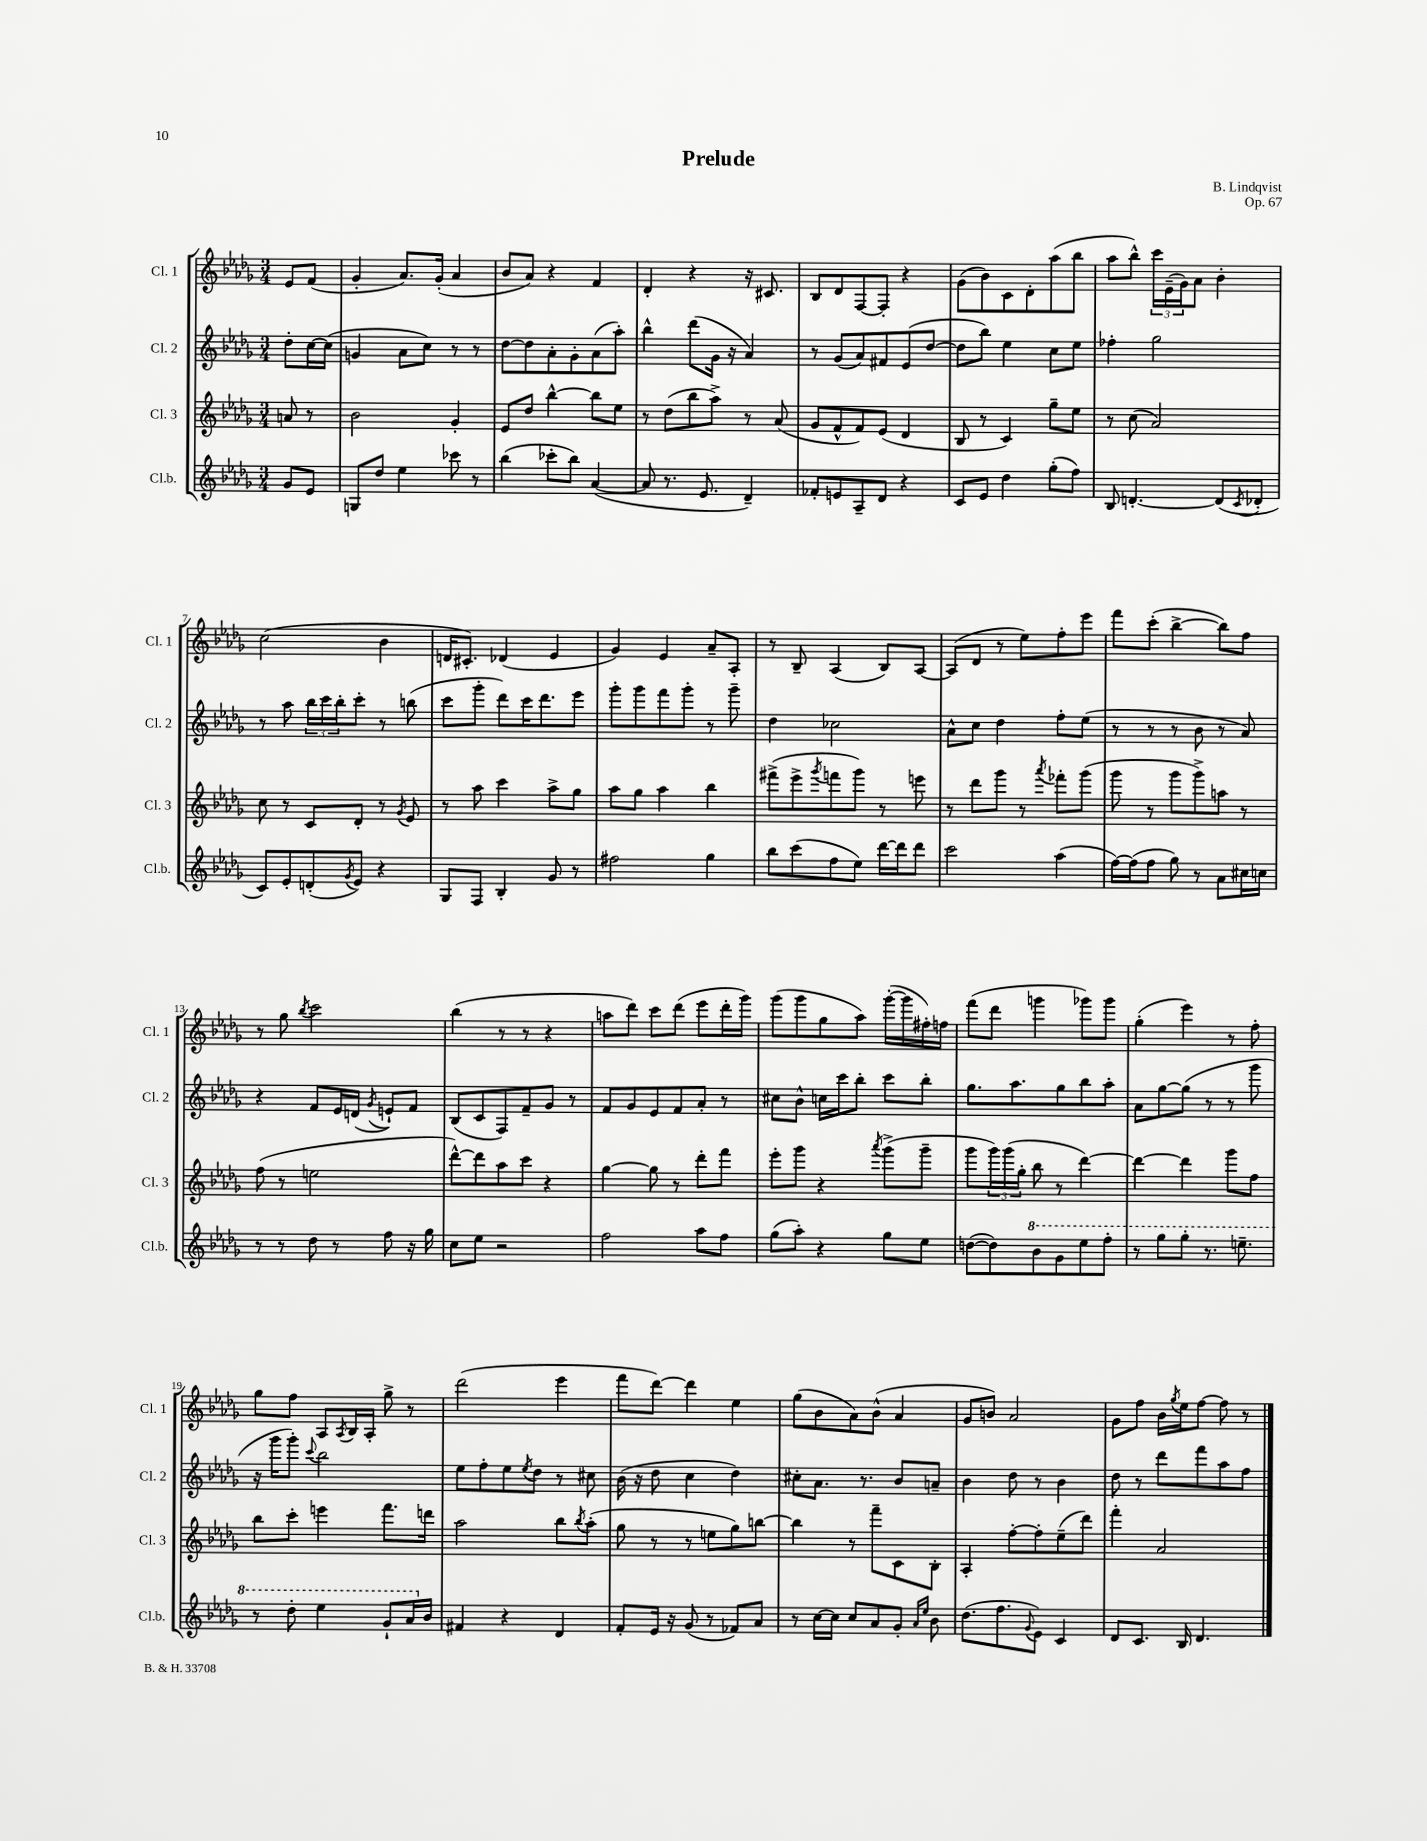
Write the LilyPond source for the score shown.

\header { title = "Prelude" composer = "B. Lindqvist" opus = "Op. 67" }
<<
\new StaffGroup <<
\new Staff = "s0" \with { instrumentName = "Cl. 1" shortInstrumentName = "Cl. 1" } {
    \clef treble \key des \major \numericTimeSignature \time 3/4 \partial 4
    ees'8 f'8( |
    ges'4-. aes'8.) ges'16-.( aes'4 |
    bes'8 aes'8) r4 f'4 |
    des'4-. r4 r16 cis'8. |
    bes8 des'8 f8~ f8-. r4 |
    ges'8( bes'8) c'8 des'8-. aes''8( bes''8 |
    aes''8 bes''8-^) \tuplet 3/2 { c'''16 ees'16--( ges'16) } aes'8 bes'4-. |
    c''2( bes'4 |
    d'16 cis'8.-.) des'4( ees'4 |
    ges'4) ees'4 aes'8-- aes8-. |
    r8 bes8-- aes4( bes8) aes8~ |
    aes8( des'8 r8 ees''8) f''8-. ees'''8 |
    f'''8 c'''8-.( bes''4~-> bes''8) f''8 |
    r8 ges''8 \acciaccatura { bes''8 } c'''2 |
    bes''4( r8 r8 r4 |
    a''8 des'''8) c'''8 des'''8( ees'''8 des'''16-. ges'''16) |
    ges'''8( ges'''8 ges''8 aes''8) ges'''16~-.( ges'''16 fis''16-.) f''16 |
    f'''8( des'''8 g'''4 ges'''8) ges'''8 |
    ges''4-.( ees'''4) r8 f''8-. |
    ges''8 f''8 aes8 \acciaccatura { aes8 } bes16 aes16-. ges''8-> r8 |
    des'''2( ees'''4 |
    f'''8 des'''8~) des'''4 ees''4 |
    ges''8( bes'8 aes'8) bes'8-^( aes'4 |
    ges'8 b'8) aes'2 |
    ges'8 f''8 bes'16 \acciaccatura { ges''8 } ees''16 f''8~ f''8 r8 \bar "|." |
}
\new Staff = "s1" \with { instrumentName = "Cl. 2" shortInstrumentName = "Cl. 2" } {
    \clef treble \key des \major \numericTimeSignature \time 3/4 \partial 4
    des''8-. c''16~ c''16( |
    g'4 aes'8 c''8) r8 r8 |
    des''8~ des''8 aes'8-. ges'8-. aes'8( aes''8-.) |
    bes''4-^ des'''8( ges'16 r16 aes'4) |
    r8 ges'8( aes'8) fis'8 ees'8( des''8~ |
    des''8 bes''8) ees''4 c''8 ees''8 |
    fes''4-. ges''2 |
    r8 aes''8 \tuplet 3/2 { bes''16 c'''16 bes''16-. } c'''8-. r8 b''8( |
    c'''8 ges'''8-. des'''8) c'''16 des'''8. ees'''8 |
    ges'''8-. ges'''8 f'''8 ges'''8-. r8 ges'''8-- |
    des''4 ces''2 |
    aes'8-^ c''8 des''4 f''8-. ees''8( |
    r8 r8 r8 bes'8 r8 aes'8) |
    r4 f'8 ees'16 d'16( \acciaccatura { ges'8 } e'8-!) f'8 |
    bes8( c'8 f8) f'8-- ges'8 r8 |
    f'8 ges'8 ees'8 f'8 aes'8-. r8 |
    cis''8 bes'8-^ c''16 c'''16 bes''8-. c'''8 bes''8-. |
    ges''8. aes''8. ges''8 bes''8 aes''8-. |
    aes'8 ges''8~ ges''8( r8 r8 ges'''8 |
    r16 ges'''16 ges'''8-.) \appoggiatura { c'''8 } bes''2 |
    ees''8 f''8-. ees''8 \acciaccatura { ees''8 } des''8 r8 cis''8 |
    bes'16( r16 des''8 c''4 des''4) |
    cis''8-. aes'8. r8. bes'8 a'8-- |
    bes'4 des''8 r8 bes'4 |
    des''8 r8 des'''8 f'''8 aes''8 f''8 \bar "|." |
}
\new Staff = "s2" \with { instrumentName = "Cl. 3" shortInstrumentName = "Cl. 3" } {
    \clef treble \key des \major \numericTimeSignature \time 3/4 \partial 4
    a'8 r8 |
    bes'2 ges'4-. |
    ees'8 des''8 bes''4~-^ bes''8 ees''8 |
    r8 des''8( bes''8 aes''8->) r8 aes'8( |
    ges'8 f'8-^ f'8) ees'8( des'4 |
    bes8 r8 c'4) ges''8-- ees''8 |
    r8 c''8( aes'2) |
    c''8 r8 c'8 des'8-. r8 \acciaccatura { ges'8 } ees'8 |
    r8 aes''8 c'''4 aes''8-> ges''8 |
    aes''8 ges''8 aes''4 bes''4 |
    fis'''8->( ees'''8-> \acciaccatura { ges'''8 } f'''8 ges'''8) r8 e'''8 |
    r8 des'''8 ges'''8 r8 \acciaccatura { aes'''8 } fes'''8-. ges'''8( |
    ges'''8 r8 ges'''8 ges'''8->) a''8 r8 |
    f''8( r8 e''2 |
    des'''8~-^) des'''8 aes''8 c'''8 r4 |
    ges''4~ ges''8 r8 des'''8-. f'''8 |
    ees'''8-. ges'''8 r4 \acciaccatura { aes'''8 } ges'''8->( ges'''8-- |
    ges'''8 \tuplet 3/2 { ges'''16) ges'''16( ges''16-. } bes''8 r8 des'''4~) |
    des'''4~ des'''4 ges'''8 f''8 |
    bes''8 c'''8-. e'''4 f'''8. d'''16 |
    aes''2 bes''8 \acciaccatura { bes''8 } aes''8-.( |
    ges''8 r8 r8 e''8 ges''8) b''8~ |
    b''4 r8 f'''8-- c'8 bes8-. |
    aes4-. f''8~-. f''8-. ees''8--( des'''8) |
    f'''4-. aes'2 \bar "|." |
}
\new Staff = "s3" \with { instrumentName = "Cl.b." shortInstrumentName = "Cl.b." } {
    \clef treble \key des \major \numericTimeSignature \time 3/4 \partial 4
    ges'8 ees'8 |
    g8 des''8 ees''4 ces'''8 r8 |
    bes''4( ces'''8-. bes''8) aes'4~( |
    aes'8 r8. ees'8. des'4--) |
    fes'8-. e'8 aes8-- des'8 r4 |
    c'8 ees'8 des''4 ges''8-.( f''8) |
    bes8 d'4.~-. d'8( \acciaccatura { c'8 } des'8-. |
    c'8) ees'8-. d'8-.( \acciaccatura { ges'8 } ees'8) r4 |
    ges8 f8 bes4-. ges'8 r8 |
    fis''2 ges''4 |
    bes''8 c'''8( f''8 ees''8) des'''16~ des'''16 des'''8 |
    c'''2 aes''4( |
    f''16~) f''16( f''8 ges''8) r8 aes'8 cis''16 c''16 |
    r8 r8 des''8 r8 f''8 r16 ges''16 |
    c''8 ees''8 r2 |
    f''2 aes''8 f''8 |
    ges''8( aes''8-.) r4 ges''8 ees''8 |
    d''8~( d''8) \ottava #1 bes''8 ges''8 ees'''8 f'''8-. |
    r8 ges'''8 ges'''8-. r8. e'''8.-- |
    r8 des'''8-. ees'''4 ges''8-! aes''16 \ottava #0 bes'16 |
    fis'4 r4 des'4 |
    f'8-. ees'16 r16 ges'8( r8 fes'8) aes'8 |
    r8 c''16~ c''16 c''8 aes'8 ges'8-. \grace { aes'16 ees''16 } bes'8 |
    des''8.( f''8. \appoggiatura { ges'8 } ees'8) c'4 |
    des'8 c'8. bes16 des'4. \bar "|." |
}
>>
>>
